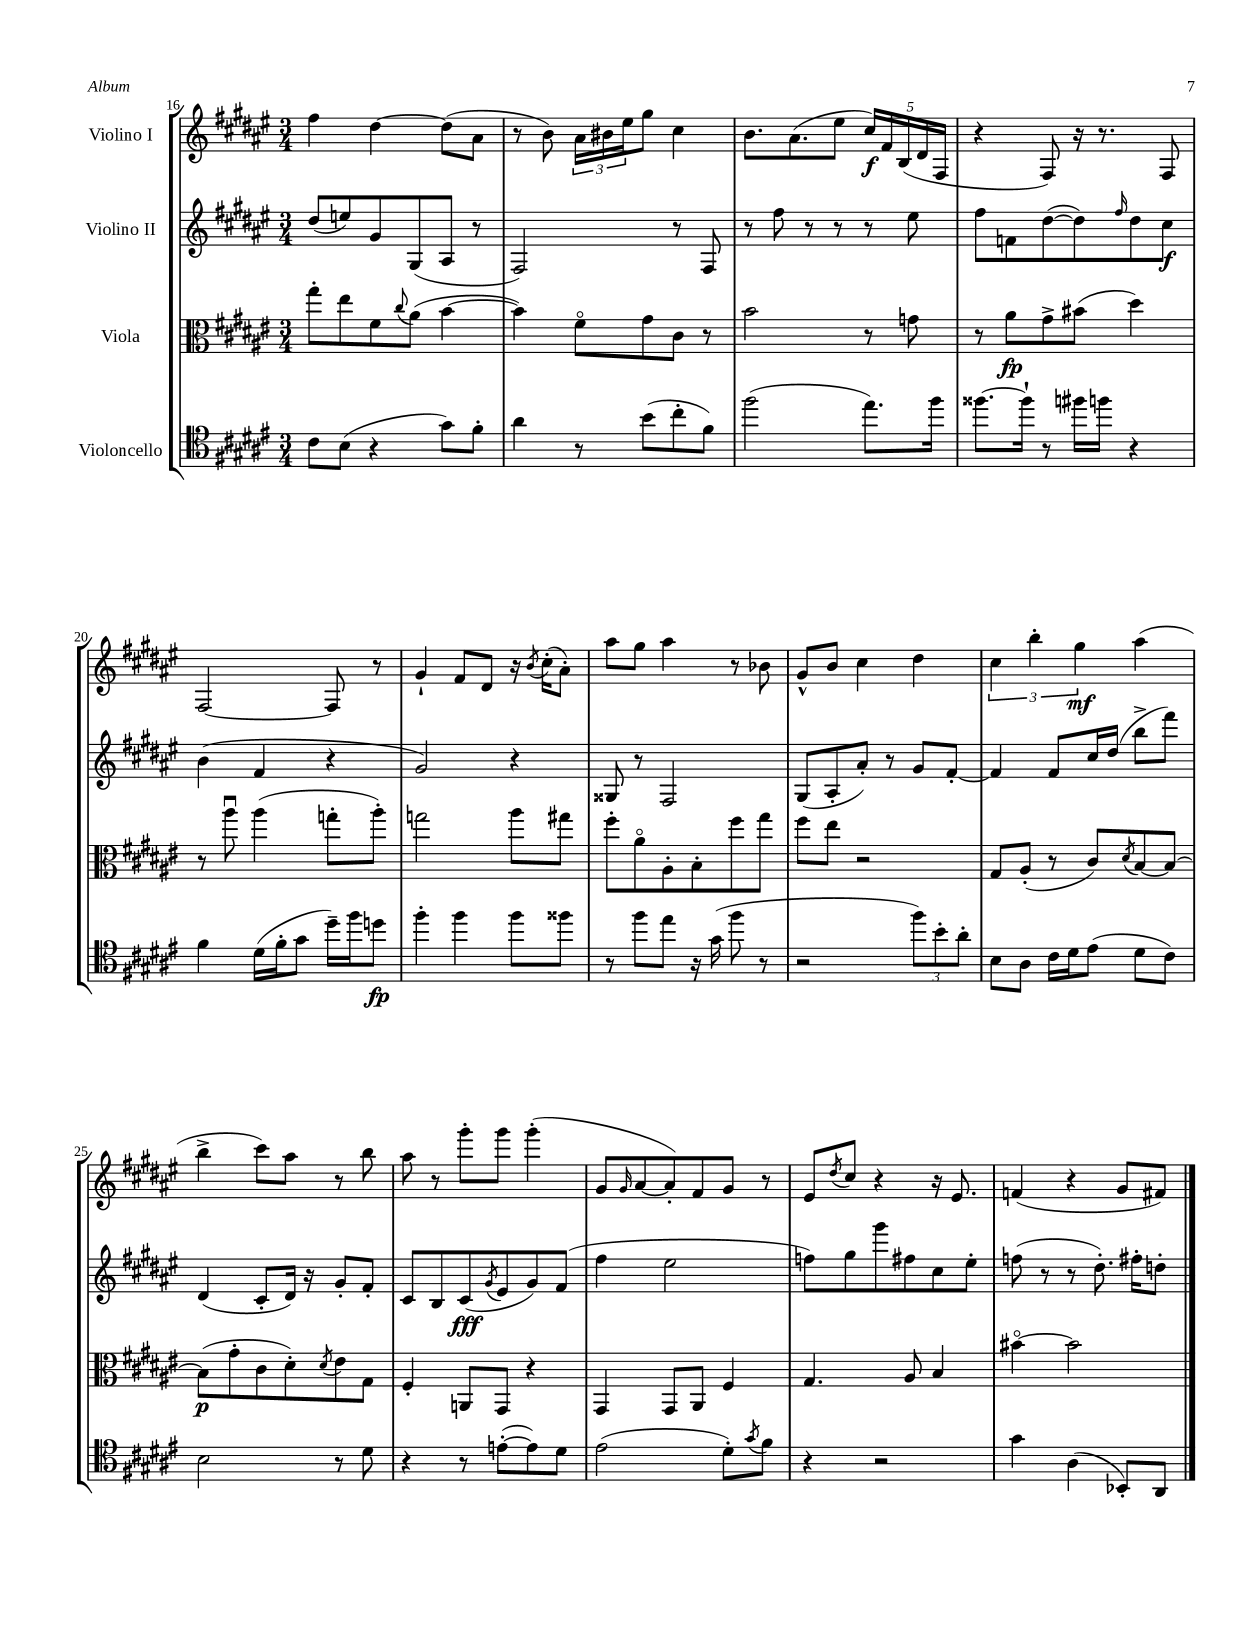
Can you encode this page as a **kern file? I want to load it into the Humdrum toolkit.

**kern	**kern	**kern	**kern
*staff4	*staff3	*staff2	*staff1
*clefC4	*clefC3	*clefG2	*clefG2
*k[f#c#g#d#a#e#]	*k[f#c#g#d#a#e#]	*k[f#c#g#d#a#e#]	*k[f#c#g#d#a#e#]
*M3/4	*M3/4	*M3/4	*M3/4
8c#	8gg#'	(8dd#	4ff#
(8B	8ee#	8ee)	.
4r	8f#	8g#	[4dd#
.	8qqcc#	.	.
.	(8a#	(8G#	.
8g#)	[4b	8A#	(8dd#]
8f#'	.	8r	8a#
=	=	=	=
4a#	4b])	2F#)	8r
.	.	.	8b)
8r	8f#o	.	24a#
.	.	.	24b#
.	.	.	24ee#
(8b	8g#	.	8gg#
8cc#'	8c#	8r	4cc#
8f#)	8r	8F#	.
=	=	=	=
(2ff#	2b	8r	8.b
.	.	8ff#	.
.	.	.	(8.a#
.	.	8r	.
.	.	8r	8ee#
8.ee#)	8r	8r	20cc#)
.	.	.	20f#
.	.	.	(20B
.	8g	8ee#	.
.	.	.	20d#
16ff#	.	.	.
.	.	.	20F#
=	=	=	=
[8.ff##	8r	8ff#	4r
.	8a#	8f	.
16ff##`]	.	.	.
8r	8g#^	([8dd#	8F#)
16ff#	(8b#	8dd#])	16r
16ff	.	.	8.r
.	.	16qqff#	.
4r	4dd#)	8dd#	.
.	.	8cc#	8F#
=	=	=	=
4f#	8r	(4b	[2F#
.	8aa#u	.	.
(16d#	(4aa#	4f#	.
16f#'	.	.	.
8g#	.	.	.
16dd#~)	8gg'	4r	8F#]
16ff#	.	.	.
8dd	8aa#')	.	8r
=	=	=	=
4ff#'	2gg	2g#)	4g#`
4ff#	.	.	8f#
.	.	.	8d#
8ff#	8aa#	4r	16r
.	.	.	8qb
.	.	.	(16cc#'
8ff##	8gg#	.	8a#')
=	=	=	=
8r	8ff#'	8G##	8aa#
8ff#	8a#o	8r	8gg#
8ee#	8A#'	2F#	4aa#
16r	8B'	.	.
(16g#	.	.	.
8ff#	8ff#	.	8r
8r	8gg#	.	8b-
=	=	=	=
2r	8ff#	(8G#	8g#^^
.	8ee#	8A#'	8b
.	2r	8a#')	4cc#
.	.	8r	.
12ff#)	.	8g#	4dd#
12b'	.	.	.
.	.	[8f#'	.
12a#'	.	.	.
=	=	=	=
8B	8G#	4f#]	6cc#
8A#	(8A#'	.	.
.	.	.	6bb'
16c#	8r	8f#	.
16d#	.	.	.
.	.	.	6gg#
(8e#	8c#)	16cc#	.
.	.	(16dd#	.
.	8qd#	.	.
8d#	[8B	8bb^	(4aa#
8c#)	8B_	8fff#)	.
=	=	=	=
2B	(8B]	(4d#	4bb^
.	8g#'	.	.
.	8c#	8c#'	8ccc#)
.	8d#')	16d#)	8aa#
.	.	16r	.
.	8qd#	.	.
8r	8e#	8g#'	8r
8d#	8G#	8f#'	8bb
=	=	=	=
4r	4F#'	8c#	8aa#
.	.	8B	8r
8r	8AA	(8c#	8ggg#'
.	.	8qg#	.
([8e'	8GG#	8e#	8ggg#
8e])	4r	8g#)	(4ggg#'
8d#	.	(8f#	.
=	=	=	=
(2e#	4GG#	4ff#	8g#
.	.	.	16qqg#
.	.	.	[8a#
.	8GG#	2ee#	8a#'])
.	8AA#	.	8f#
8d#')	4F#	.	8g#
8qg#	.	.	.
8f#	.	.	8r
=	=	=	=
4r	4.G#	8ff)	8e#
.	.	.	8qdd#
.	.	8gg#	8cc#
2r	.	8ggg#	4r
.	8A#	8ff#	.
.	4B	8cc#	16r
.	.	.	8.e#
.	.	8ee#'	.
=	=	=	=
4g#	[4b#o	(8ff	(4f
.	.	8r	.
(4A#	2b#]	8r	4r
.	.	8.dd#')	.
8BB-')	.	.	8g#
.	.	16ff#'	.
8AA#	.	8dd'	8f#)
==	==	==	==
*-	*-	*-	*-
